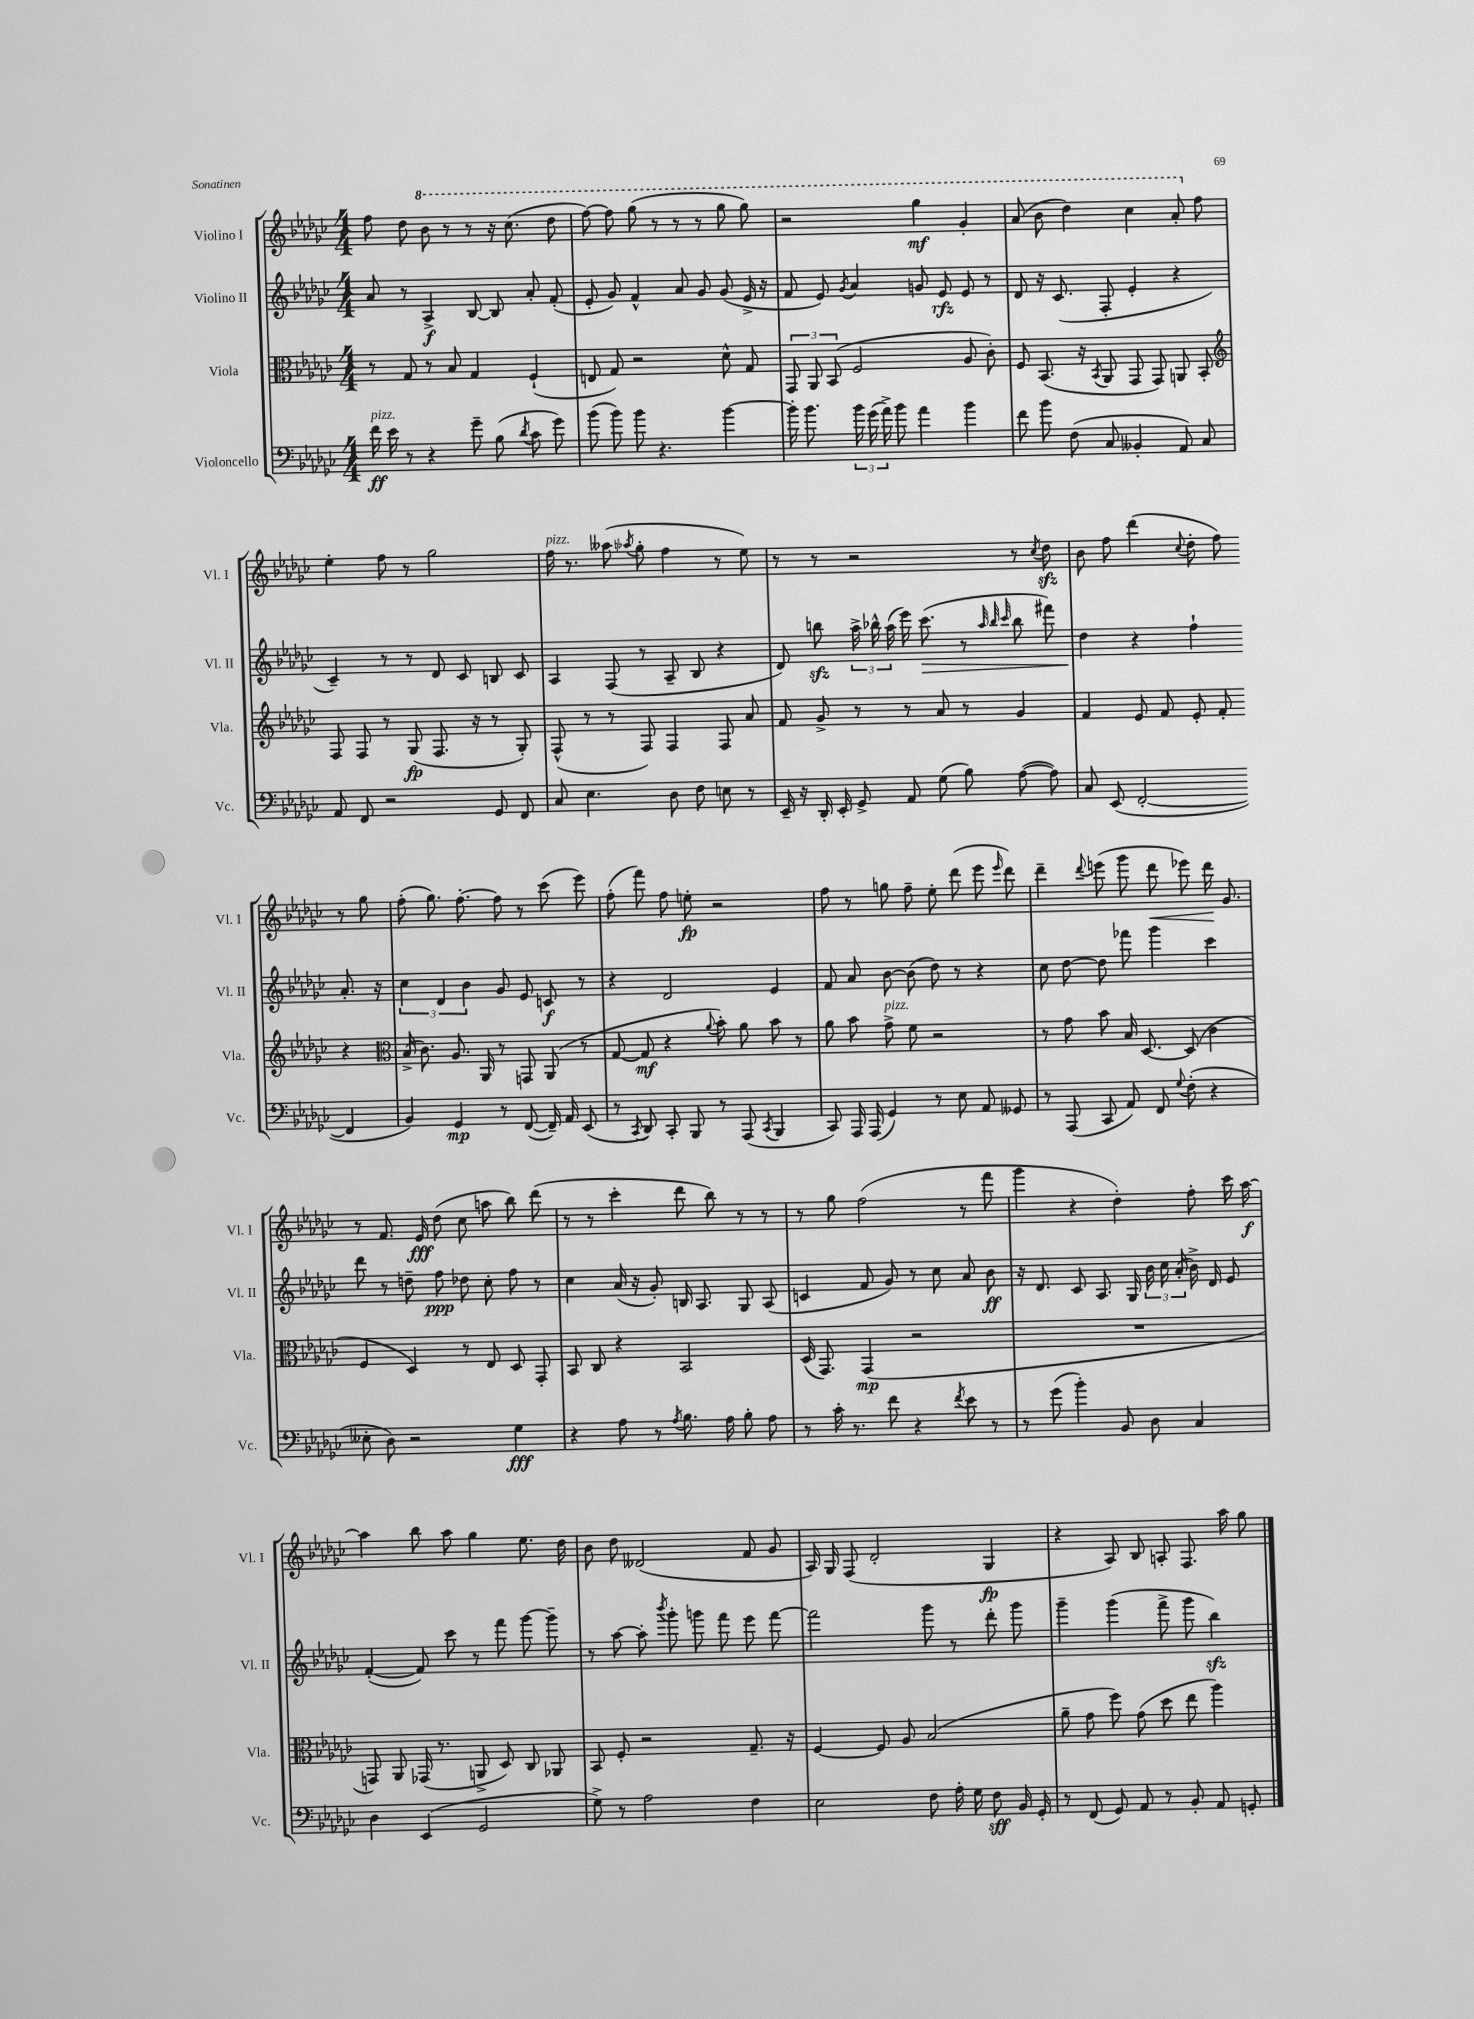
<<
\new StaffGroup <<
\new Staff = "s0" \with { instrumentName = "Violino I" shortInstrumentName = "Vl. I" } {
    \clef treble \key ges \major \numericTimeSignature \time 4/4
    \autoBeamOff f''8 des''8 \ottava #1 bes''8 r8 r8 r16 ces'''8.( des'''8 |
    f'''8~) f'''8 ges'''8( r8 r8 r8 ges'''8 ges'''8) |
    r2 ges'''4\mf ges''4-. |
    aes''8( bes''8 des'''4) ces'''4 aes''8-. \ottava #0 f''8 |
    ees''4-. f''8 r8 ges''2 |
    f''16^\markup { \italic "pizz." } r8. aeses''8( \acciaccatura { aes''8 } ges''8-. f''4 r8 ees''8) |
    r8 r8 r2 r8 \acciaccatura { ces''8 } des''8\sfz |
    bes'8 f''8 des'''4( \appoggiatura { ces''8 } des''8-. f''8) r8 ges''8 |
    f''8-.( ges''8.) f''8.~-. f''8 r8 ces'''8( ees'''8) |
    f''8-.( f'''8) f''8 e''8-.\fp r2 |
    f''8 r8 g''8 f''8-- ees''8-. des'''8( ees'''8 \grace { ees'''16 } des'''8) |
    des'''4-- \appoggiatura { des'''8 } e'''8( ges'''8 des'''8\< ees'''8) des'''16\! ges'8. |
    r8 f'8. ees'16\fff des''8( ces''8 a''8 bes''8) des'''8( |
    r8 r8 ces'''4-. des'''8 bes''8) r8 r8 |
    r8 ges''8 f''2( r8 f'''8 |
    ges'''4 r4 des''4-.) f''8-. ces'''16 aes''16~\f |
    aes''4 bes''8 aes''8 ges''4 ees''8. des''16 |
    bes'8 des''8 deses'2( f'8 ges'8 |
    aes16) ges16 f8( des'2-. ges4\fp |
    r4 aes8) bes8 a8-. f8. aes''16 ges''8 \bar "|." |
}
\new Staff = "s1" \with { instrumentName = "Violino II" shortInstrumentName = "Vl. II" } {
    \clef treble \key ges \major \numericTimeSignature \time 4/4
    \autoBeamOff aes'8 r8 aes4->\f bes8~ bes8 aes'8-. f'8-.( |
    ees'8-. ges'8) f'4-^ aes'8 ges'8 ges'8( ees'16-> r16 |
    f'8 ees'8) \acciaccatura { ges'8 } aes'4 g'8 ees'8\rfz ees'8 r8 |
    des'8 r16 ces'8.( f8-. ees'4-. r4 |
    ces'4--) r8 r8 des'8 ces'8 b8 ces'8 |
    aes4 f8( r8 aes8-- bes8 r4 |
    des'8) b''8\sfz \tuplet 3/2 { aes''16-> bes''16-^ aes''16( } ees'''16) ces'''8.\>( r8 \grace { aes''32 bes''32 ces'''32 } bes''8 fis'''8) |
    des''4\! r4 f''4-! aes'8.-. r16 |
    \tuplet 3/2 { ces''4 des'4 bes'4 } ges'8 ees'8 c'8\f r8 |
    r4 des'2 ees'4 |
    f'8 aes'8 bes'8~ bes'8( des''8) r8 r4 |
    ces''8 des''8~ des''8 fes'''8 ges'''4 ces'''4 |
    des'''8 r8 d''8-- f''8\ppp des''8 ces''8-. f''8 r8 |
    ces''4 aes'16( r16 ges'8-.) b16 aes8. ges8 aes8( |
    c'4 f'8 ges'8) r8 ces''8 aes'8 bes'8\ff |
    r16 des'8. ces'8 aes8. ges16 \tuplet 3/2 { bes'16 ces''16 aes'16-.( } bes'16->) des'16 ees'8 |
    f'4~-.( f'8) ces'''8 r8 f'''8 ges'''8~ ges'''8-- |
    r8 aes''8~ aes''8-. \acciaccatura { bes'''8 } ges'''8-. g'''8 f'''8 ees'''8 f'''8~ |
    f'''2 ges'''8 r8 des'''8-. ges'''8 |
    ges'''4-- ges'''4( f'''8-> ges'''8 bes''4\sfz) \bar "|." |
}
\new Staff = "s2" \with { instrumentName = "Viola" shortInstrumentName = "Vla." } {
    \clef alto \key ges \major \numericTimeSignature \time 4/4
    \autoBeamOff r8 ges8 r8 bes8 ges4 f4-!( |
    e8 ges8) r2 des'8-^ ges8 |
    \tuplet 3/2 { ges,8 aes,8 bes,8( } f2 aes8 ces'8-.) |
    f8 bes,8.( r16 \acciaccatura { bes,8 } aes,8 ges,8 ges,8) a,8 bes,8-. |
    \clef treble f8 f8 r8 ges8\fp( f8. r16 r8 ges8-.) |
    f8-^( r8 r8 f8) f4 f8 aes'8 |
    f'8 ges'8-> r8 r8 aes'8 r8 ges'4 |
    f'4 ees'8 f'8 ees'8-. f'8-. r4 |
    \clef alto bes16->( ces'8.) aes8. aes,16 r8 g,8 aes,8( r8 |
    ges8~ ges8\mf r4 \appoggiatura { aes'8 } bes'8-.) aes'8 bes'8 r8 |
    aes'8 bes'8 ges'8->^\markup { \italic "pizz." } f'8 r2 |
    r8 ges'8 bes'8 bes16 des8.~ des8( ces'4 |
    f4 des4) r8 ees8 des8 ges,8-. |
    bes,8 ces8 r4 bes,2 |
    des16( ges,8.) ges,4\mp( r2 |
    R1 |
    g,8) aes,8 ges,16( r8. a,8-> des8) ces8 aes,8 |
    bes,8 f8-. r2 ges8.-- r16 |
    f4~ f8 aes8 bes2( |
    aes'8-- ges'8 f''8) ges'8( des''8 ees''8 aes''4) \bar "|." |
}
\new Staff = "s3" \with { instrumentName = "Violoncello" shortInstrumentName = "Vc." } {
    \clef bass \key ges \major \numericTimeSignature \time 4/4
    \autoBeamOff f'16\ff^\markup { \italic "pizz." } ees'16 r8 r4 ges'8-- bes8( \acciaccatura { des'8 } ces'8 ges'8) |
    bes'8( bes'8) bes'8 r4. bes'4~ |
    bes'16-. bes'8. \tuplet 3/2 { bes'16 ges'16( aes'16->) } bes'8 aes'4 bes'4 |
    f'8 bes'8 f8( ces8 beses,4-. aes,8) ces8 |
    aes,8 f,8 r2 ges,8 f,8 |
    ces8 ees4. des8 f8 e8 r8 |
    ees,16-- r16 des,16-. ees,16-. ges,8-> aes,8 ges8( bes8) aes8~( aes8) |
    ces8 ees,8( f,2~-. f,4 |
    bes,4) ges,4\mp r8 f,8~( f,16--) aes,16 ees,8( |
    r8 \acciaccatura { ces,8 } des,8) ces,8-. bes,,8 r8 aes,,8( \acciaccatura { ces,8 } bes,,4 |
    ces,8) aes,,16 aes,,16( ges,4) r8 ees8 aes,8 geses,8 |
    r8 aes,,8( ces,8 aes,8) f,8 \appoggiatura { ges8 } f8-.( r4 |
    eeses8-. des8) r2 ges4\fff |
    r4 aes8 r8 \acciaccatura { aes8 } bes8. aes16 bes8-. aes8 |
    r8 ces'16-. r8. f'8 r4 \acciaccatura { f'8 } ees'8 r8 |
    r8 ges'8( bes'4-.) bes,8 des8 ces4 |
    des4 ees,4( ges,2 |
    ges8->) r8 aes2 f4 |
    ees2 f8 aes16-. ges16 f8\sff bes,16 ges,16-. |
    r8 f,8( ges,8) aes,8 r8 bes,8-. aes,8 g,8-. \bar "|." |
}
>>
>>
\layout { \context { \Score \remove "Bar_number_engraver" } }
